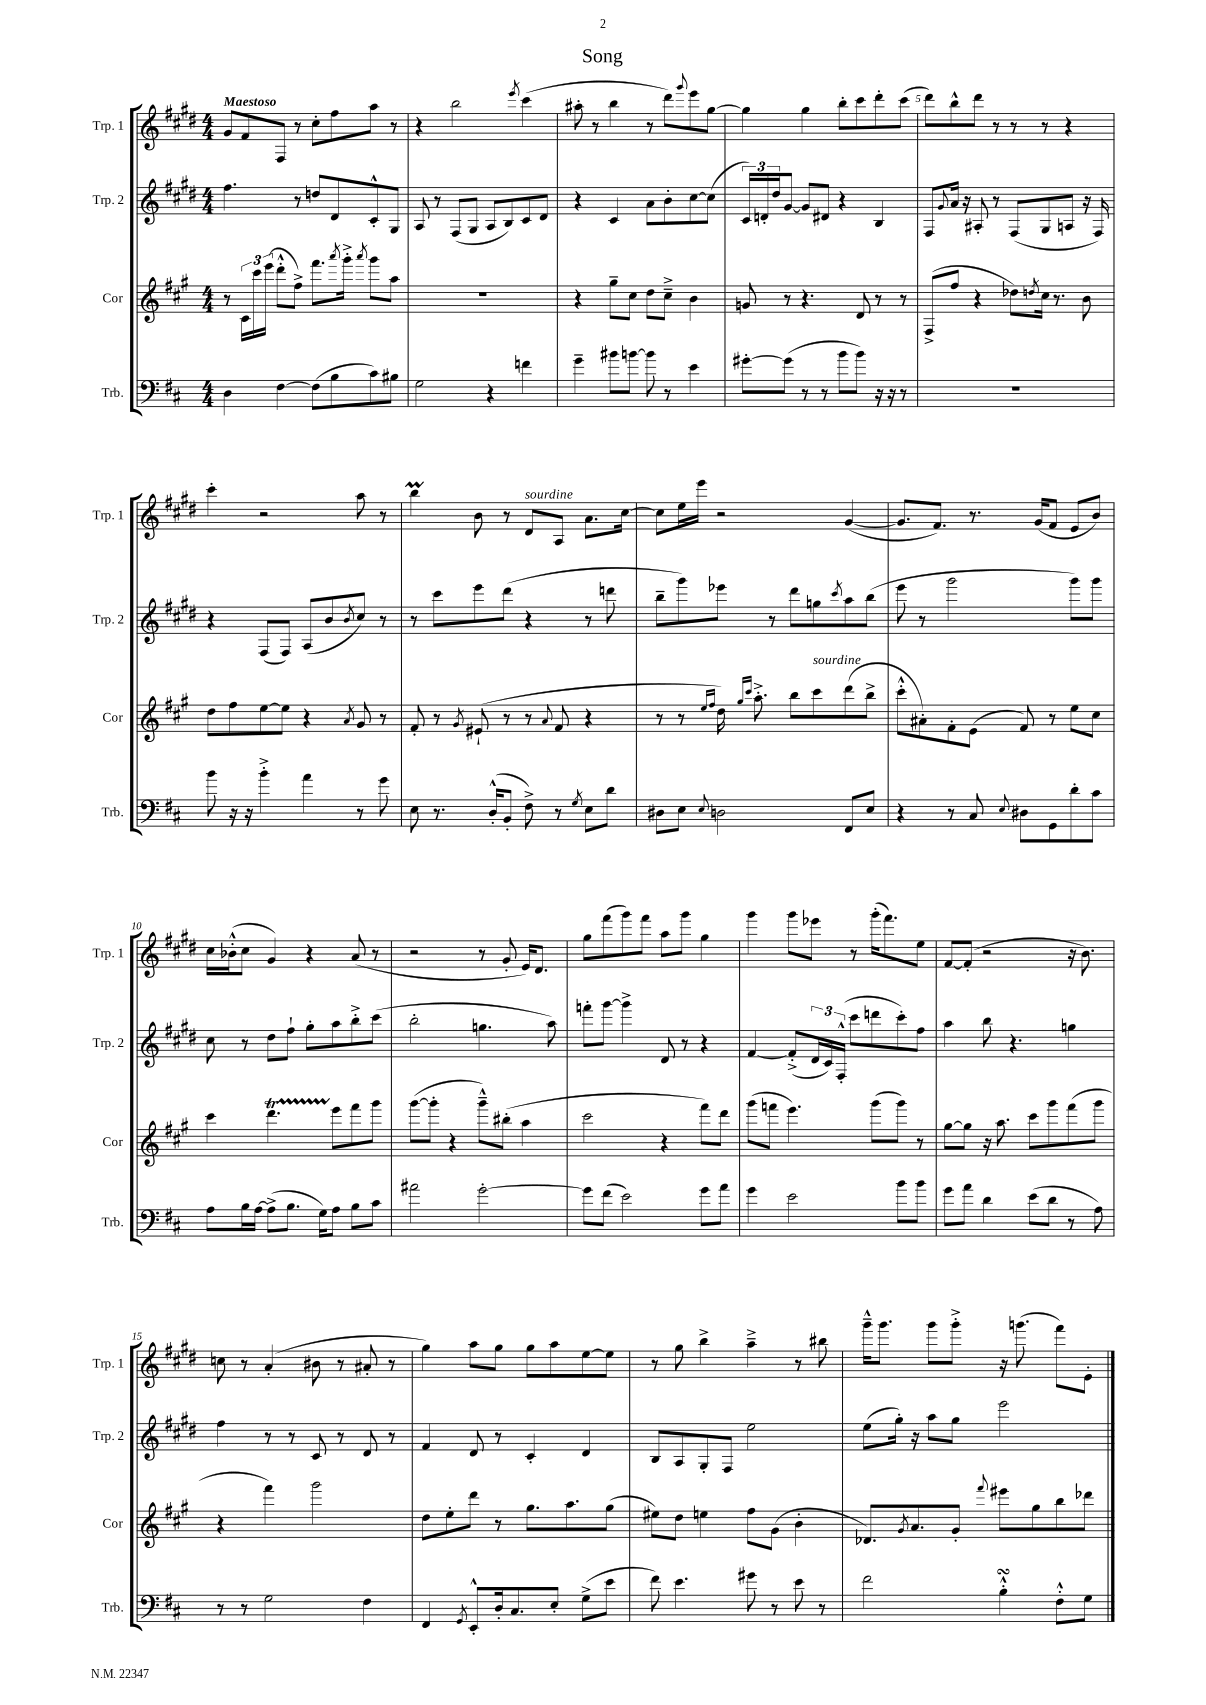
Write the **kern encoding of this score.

**kern	**kern	**kern	**kern
*staff4	*staff3	*staff2	*staff1
*clefF4	*clefG2	*clefG2	*clefG2
*k[f#c#]	*k[f#c#g#]	*k[f#c#g#d#]	*k[f#c#g#d#]
*M4/4	*M4/4	*M4/4	*M4/4
4D	8r	4.ff#	8g#
.	24c#	.	8f#
.	24ccc#	.	.
.	(24eee	.	.
[4F#	8ddd'^^	.	8F#
.	8ff#^)	8r	8r
(8F#]	8.fff#	8dd	8cc#'
8B	.	8d#	8ff#
.	8qaaa	.	.
.	16ggg#'^	.	.
.	8qaaa	.	.
8c#)	8ggg#	8c#'^^	8aa
8B#	8aa	8G#	8r
=	=	=	=
2G	1r	8A	4r
.	.	8r	.
.	.	(8F#	2bb
.	.	8G#	.
4r	.	8A	.
.	.	8B)	.
.	.	.	8qeee
4f	.	8c#	(4ccc#
.	.	8d#	.
=	=	=	=
4g~	4r	4r	8aa#'
.	.	.	8r
8b#	8gg#~	4c#	4bb
[8b	8cc#	.	.
8b]	8dd	8a	8r
8r	8cc#~^	8b'	8ddd#)
.	.	.	8qqggg#
4e	4b	[8cc#	8eee
.	.	(8cc#]	[8gg#
=	=	=	=
[8g#'	8g	24c#)	4gg#]
.	.	24d'	.
.	.	24dd#	.
(8g#]	8r	[8g#	.
8r	4.r	8g#]	4gg#
8r	.	8d#	.
8b	.	4r	8bb'
8b)	8d	.	8ccc#
16r	8r	4B	8ddd#'
16r	.	.	.
8r	8r	.	(8ccc#
=	=	=	=
1r	(8F#^	8F#	8ddd#)
.	.	8qqg#	.
.	8ff#	16a	8bb^^
.	.	16r	.
.	4r	8A#'	8ddd#
.	.	8r	8r
.	8dd-)	(8F#	8r
.	8qdd	.	.
.	16cc#	8G#	8r
.	8.r	.	.
.	.	8A	4r
.	8b	16r	.
.	.	16F#)	.
=	=	=	=
8b	8dd	4r	4ccc#'
16r	8ff#	.	.
16r	.	.	.
4b'^	[8ee	(8F#	2r
.	8ee]	8F#)	.
4a	4r	(8A	.
.	.	8b	.
.	8qa	8qb	.
8r	8g#	8cc#)	8aa
8g	8r	8r	8r
=	=	=	=
8E	8f#'	8r	4bb
8.r	8r	8ccc#	.
.	8qg#	.	.
.	(8e#`	8eee	8b
(16D'^^	.	.	.
8BB'	8r	(8ddd#	8r
8F#^)	8r	4r	8d#
.	8qqa	.	.
8r	8f#	.	8A
8qG	.	.	.
8E	4r	8r	8.a
8d	.	8ddd	.
.	.	.	[16cc#
=	=	=	=
8D#	8r	8bb~	8cc#]
8E	8r	8ggg#)	16ee
.	.	.	16eee
.	16qqee	.	.
8qqE	16qqff#	.	.
2D	16dd)	8eee-	2r
.	16qqgg#	.	.
.	16qqccc#	.	.
.	8.aa'^	.	.
.	.	8r	.
.	8bb	8ddd#	.
.	8ccc#	8gg	.
.	.	8qccc#	.
8FF#	(8ddd	8aa	([4g#
8E	8bb^	(8bb	.
=	=	=	=
4r	8ccc#'^^	8eee	8.g#]
.	8a#')	8r	.
.	.	.	8.f#)
8r	8f#'	2ggg#	.
8C#	(8e	.	8.r
8qqE	.	.	.
8D#	8f#)	.	.
.	.	.	(16g#
8GG	8r	.	8f#
8d'	8ee	8ggg#)	8e
8c#	8cc#	8ggg#	8b)
=	=	=	=
8A	4ccc#	8cc#	16cc#
.	.	.	(16b-'^^
16B	.	8r	8cc#
[16A	.	.	.
(8A^]	4.ddd	8dd#	4g#)
8.B	.	8ff#`	.
.	.	8gg#'	4r
16G)	.	.	.
8A	8eee	8aa	.
8B	8fff#	8bb'^	(8a
8c#	8ggg#	(8ccc#	8r
=	=	=	=
2a#	([8ggg#	2bb'	2r
.	8ggg#']	.	.
.	4r	.	.
[2g'	8ggg#~^^)	4.gg	8r
.	(8bb#'	.	8g#'
.	4aa	.	16e)
.	.	.	8.d#
.	.	8aa)	.
=	=	=	=
8g]	2ccc#	8fff'	8gg#
(8f#	.	[8ggg#	(8fff#
2e)	.	4ggg#^]	8ggg#)
.	.	.	8fff#
.	4r	8d#	8aa
.	.	8r	8ggg#
8g	8fff#)	4r	4gg#
8a	8ddd	.	.
=	=	=	=
4g	(8ggg#	[4f#	4ggg#
.	8fff	.	.
2e	4.eee)	(8f#'^]	8ggg#
.	.	24d#	8eee-
.	.	24c#)	.
.	.	(24F#'^^	.
.	.	8ccc#	8r
.	(8ggg#	8ddd	(16ggg#'
.	.	.	8.fff#)
8b	8ggg#)	8ccc#')	.
8b	8r	8ff#	8ee
=	=	=	=
8g	[8gg#	4aa	[8f#
8a	8gg#]	.	(8f#']
4d	16r	8bb	2r
.	8.aa	.	.
.	.	4.r	.
(8e	8ccc#	.	.
8d	8ggg#	.	.
8r	(8fff#	4gg	16r
.	.	.	8.b)
8A)	8ggg#	.	.
=	=	=	=
8r	4r	4ff#	8cc
8r	.	.	8r
2G	4fff#)	8r	(4a'
.	.	8r	.
.	2ggg#	8c#	8b#
.	.	8r	8r
4F#	.	8d#	8a#'
.	.	8r	8r
=	=	=	=
4FF#	8dd	4f#	4gg#)
.	8ee'	.	.
8qGG	.	.	.
8EE'^^	8ddd	8d#	8aa
16D'	8r	8r	8gg#
8.C#	.	.	.
.	8.gg#	4c#'	8gg#
8E'	.	.	8aa
.	8.aa	.	.
(8G^	.	4d#	[8ee
8e	(8gg#	.	8ee]
=	=	=	=
8f#)	8ee#)	8B	8r
4.e	8dd	8A	8gg#
.	4ee	8G#'	4bb^
.	.	8F#	.
8g#	8ff#	2ee	4aa~^
8r	(8g#	.	.
8e	4b'	.	8r
8r	.	.	8bb#
=	=	=	=
2f#	8.d-)	(8ee	16ggg#~^^
.	.	.	8.ggg#
.	.	16gg#')	.
.	8qg#	.	.
.	8.a	16r	.
.	.	8aa	8ggg#
.	8g#'	8gg#	8ggg#'^
.	8qqfff#	.	.
4B'^^	8eee#	2eee	16r
.	.	.	(8.ggg
.	8gg#	.	.
8F#'^^	8bb	.	8fff#)
8G	8ddd-	.	8e'
==	==	==	==
*-	*-	*-	*-
